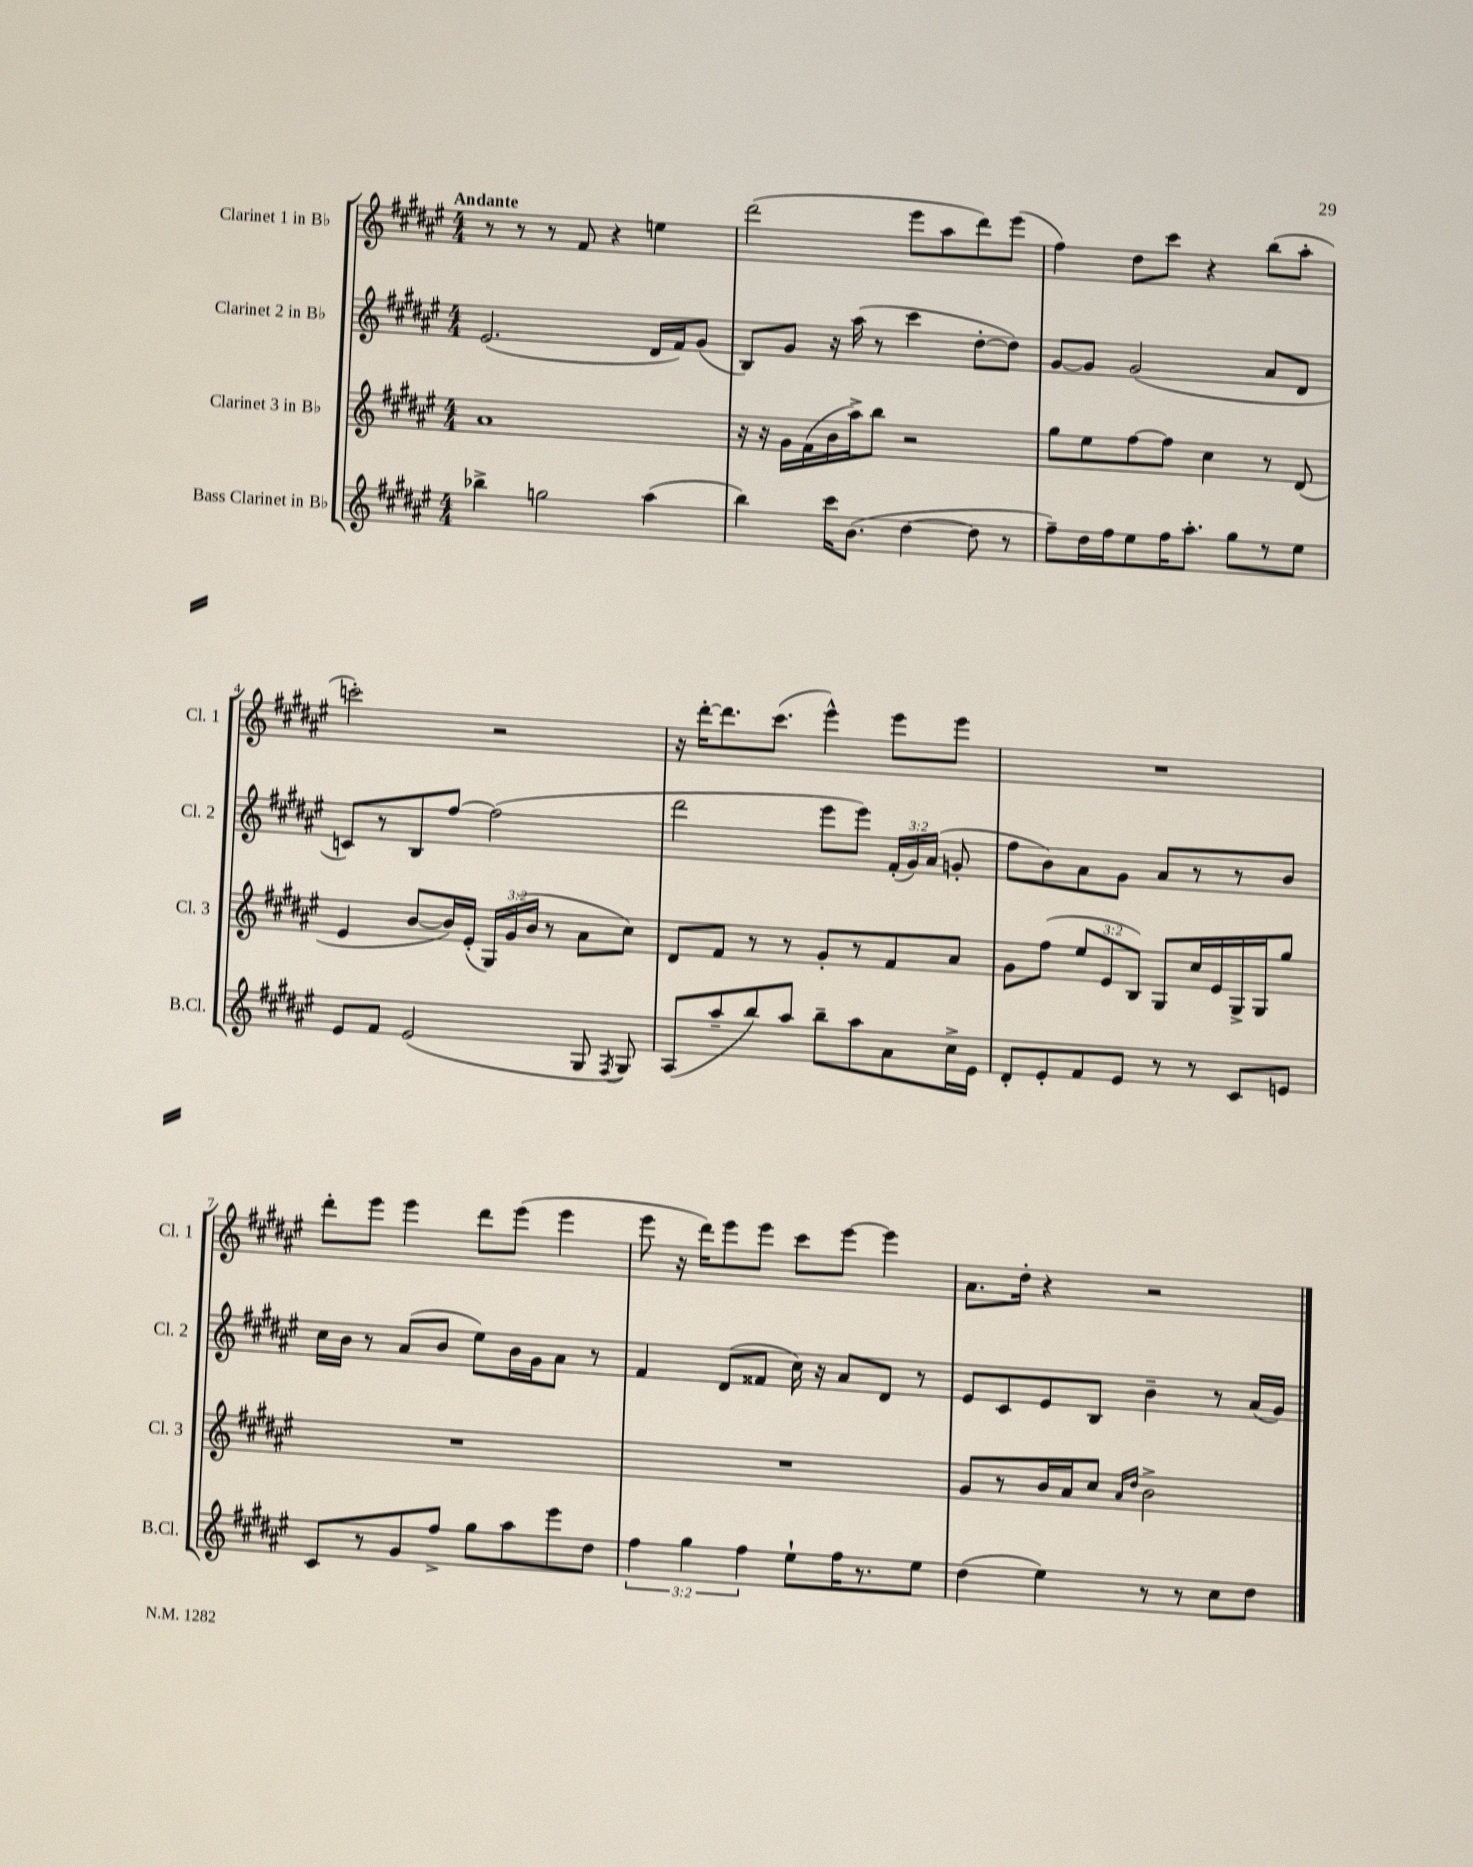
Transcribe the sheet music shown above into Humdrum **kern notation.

**kern	**kern	**kern	**kern
*staff4	*staff3	*staff2	*staff1
*clefG2	*clefG2	*clefG2	*clefG2
*k[f#c#g#d#a#e#]	*k[f#c#g#d#a#e#]	*k[f#c#g#d#a#e#]	*k[f#c#g#d#a#e#]
*M4/4	*M4/4	*M4/4	*M4/4
4bb-^\	1a#	(2.e#/	8r
.	.	.	8r
2gg\	.	.	8r
.	.	.	8f#/
.	.	.	4r
(4aa#\	.	16d#/LL	4ee\
.	.	16f#/J)	.
.	.	(8g#/J	.
=	=	=	=
4bb\)	16r	8B/L)	(2ddd#\
.	16r	.	.
.	16g#\LL	8g#/J	.
.	(16f#\	.	.
16ccc#\LK	16b\	16r	.
(8.b\J	16aa#^\J)	(16aa#\	.
.	8bb\J	8r	.
[4dd#\	2r	4ccc#\	8eee#\L
.	.	.	8aa#\
8dd#\]	.	[8dd#'\L	8ddd#\)
8r	.	8dd#\]J)	(8eee#\J
=	=	=	=
8ff#~\L)	8gg#\L	[8g#/L	4ff#\)
16dd#\L	8ee#\	8g#/]J	.
16ff#\J	.	.	.
8ee#\	[8ff#\	(2g#/	8dd#\L
16ff#\K	8ff#\]J	.	8ccc#\J
8.aa#'\J	.	.	.
.	4cc#\	.	4r
8gg#\L	.	.	.
8r	8r	8a#/L	(8bb\L
8ee#\J	(8d#/	8d#/J	8aa#'\J
=	=	=	=
8e#/L	4e#/	8c/L)	2ccc'\)
8f#/J	.	8r	.
(2e#/	[8b/L	8B/	.
.	16b/]L)	[8ff#/J	.
.	(16e#'/JJ	.	.
.	24G#/LL)	(2ff#\]	2r
.	(24g#/	.	.
.	24b/JJ	.	.
.	8r	.	.
8G#/	8a#\L	.	.
8qF#/	.	.	.
8G#/)	8cc#\J)	.	.
=	=	=	=
(8A#/L	8d#/L	2ddd#\	16r
.	.	.	[16ddd#'\LK
8aa#~/	8f#/J	.	8.ddd#\]
8bb/)	8r	.	.
.	.	.	(8.ccc#\J
8aa#/J	8r	.	.
8bb~\L	8g#'/L	8eee#\L	4eee#^^\)
8aa#\	8r	8eee#\J)	.
8a#\	8f#/	(24f#'/LL	8eee#\L
.	.	24g#/)	.
.	.	(24a#/JJ	.
16cc#^\L	8a#/J	8g'/	8eee#\J
16e#\JJ	.	.	.
=	=	=	=
8d#'/L	8g#\L	8ff#\L	1r
8e#'/	(8ff#\J	8b\)	.
8f#/	12ee#/L	8a#\	.
.	12e#/	.	.
8e#/J	.	8g#\J	.
.	12B/J)	.	.
8r	8G#/L	8a#/L	.
8r	16cc#/L	8r	.
.	16e#/	.	.
8c#/L	16G#^/	8r	.
.	16G#/J	.	.
8e/J	8gg#/J	8b/J	.
=	=	=	=
8c#/L	1r	16cc#\LL	8ddd#'\L
.	.	16b\JJ	.
8r	.	8r	8eee#\J
8g#/	.	(8a#/L	4eee#\
8ff#^/J	.	8b/J	.
8gg#\L	.	8ee#\L)	8ddd#\L
8aa#\	.	16b\L	(8eee#\J
.	.	16g#\J	.
8eee#\	.	8a#\J	4eee#\
8dd#\J	.	8r	.
=	=	=	=
6ff#\	1r	4f#/	8eee#\
.	.	.	16r
6gg#\	.	.	.
.	.	.	16ddd#\LK)
.	.	(8d#/L	8eee#\
6ff#\	.	.	.
.	.	8f##/J	8eee#\J
8ee#`\L	.	16cc#\)	8ccc#\L
.	.	16r	.
16ff#\K	.	8a#/L	[8eee#\J
8.r	.	.	.
.	.	8d#/J	4eee#\]
8ee#\J	.	8r	.
=	=	=	=
(4dd#\	8g#/L	8e#/L	8.a#\L
.	8r	8c#/	.
.	.	.	16dd#'\Jk
4ee#\)	16b/L	8e#/	4r
.	16a#/J	.	.
.	8cc#/J	8B/J	.
.	16qqa#/LL	.	.
.	16qqdd#/JJ	.	.
8r	2b^\	4b~\	2r
8r	.	.	.
8cc#\L	.	8r	.
8dd#\J	.	(16a#/LL	.
.	.	16g#/JJ)	.
==	==	==	==
*-	*-	*-	*-
